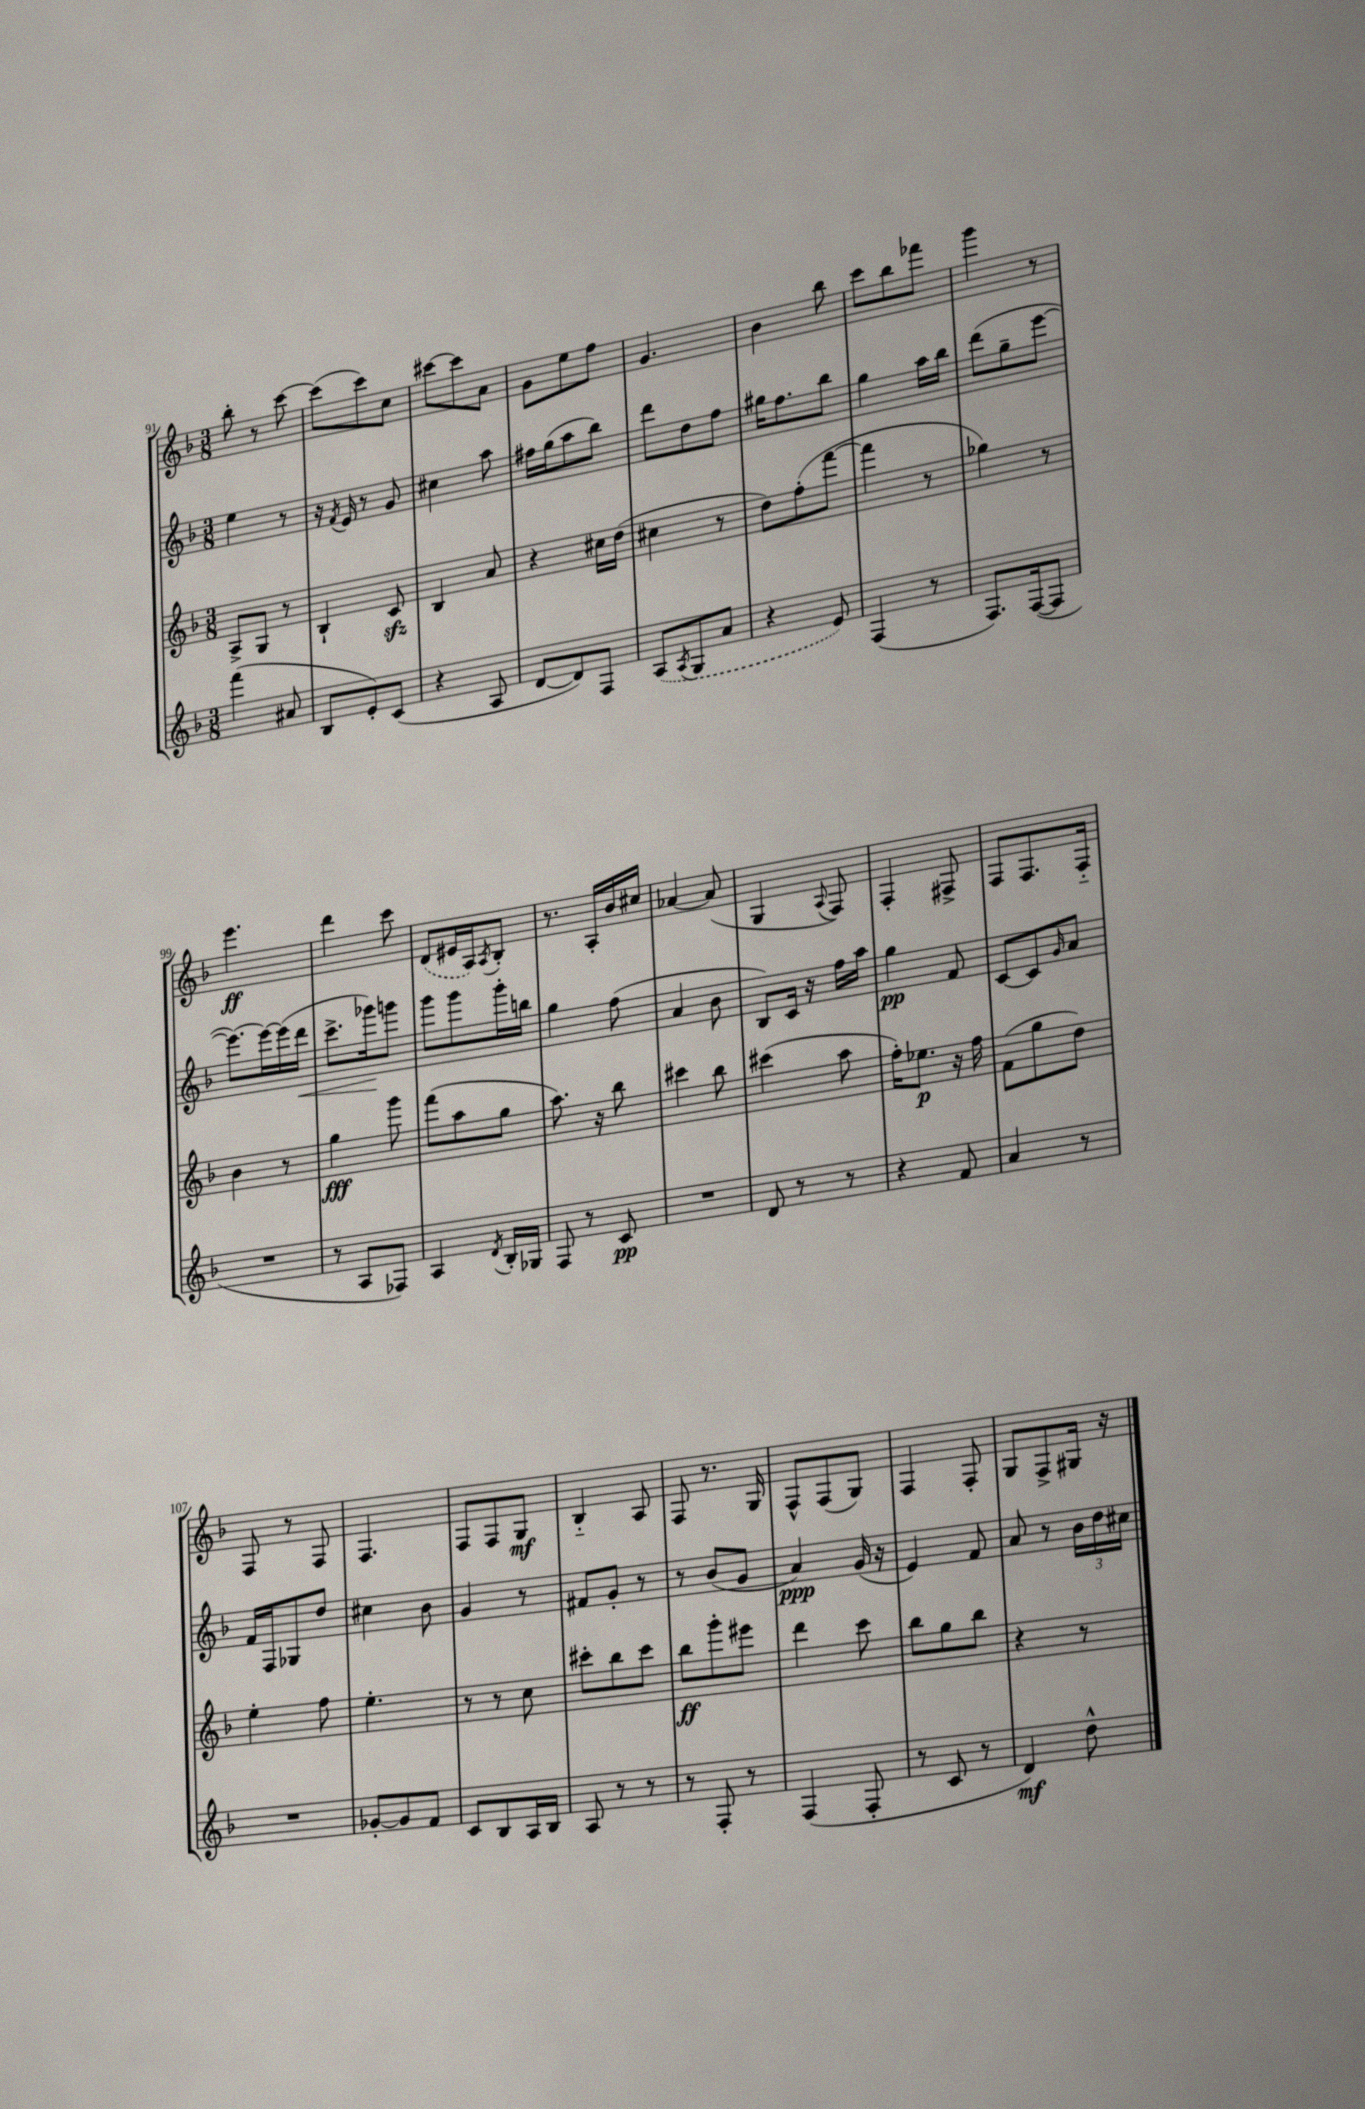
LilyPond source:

<<
\new StaffGroup <<
\new Staff = "s0" {
    \clef treble \key f \major \numericTimeSignature \time 3/8
    bes''8-. r8 c'''8~ |
    c'''8( c'''8) c''8 |
    cis'''8~ cis'''8 a'8 |
    g'8 e''8 f''8 |
    g'4. |
    bes'4 bes''8 |
    c'''8 bes''8 fes'''8 |
    g'''4 r8 |
    e'''4.\ff |
    d'''4 c'''8 |
    \once \slurDashed d'8( eis'16 a16) \acciaccatura { a8 } bes8-. |
    r8. a16-. bes'16 cis''16 |
    aes'4~ aes'8( |
    g4 \appoggiatura { a8 } f8) |
    f4-. fis8-> |
    f8 f8. f16-_ |
    f8 r8 f8 |
    f4. |
    f8 f8 g8\mf |
    bes4-_ a8 |
    f8 r8. g16 |
    f8-^ f8( g8) |
    f4 f8-. |
    g8 f8-> gis16 r16 \bar "|." |
}
\new Staff = "s1" {
    \clef treble \key f \major \numericTimeSignature \time 3/8
    e''4 r8 |
    r16 \acciaccatura { f'8 } e'16 r8 g'8 |
    cis''4 a''8 |
    fis''16 g''16( a''8 bes''8) |
    d'''8 d''8 f''8 |
    gis''16 f''8. bes''8 |
    g''4 a''16 bes''16 |
    d'''8( g''8-- e'''8~ |
    e'''8.~) e'''16~ e'''16( d'''16\< |
    c'''8.-> ges'''16\!) g'''8 |
    g'''8 g'''8 g'''16-. b''16 |
    g''4 f''8( |
    a'4 bes'8 |
    bes8) c'16 r16 f''16 a''16 |
    g''4\pp f'8 |
    c'8~ c'8 \grace { g'16 } a'8 |
    f'16 f16 ges8 d''8 |
    cis''4 bes'8 |
    g'4 r8 |
    fis'8 g'8-. r8 |
    r8 bes'8( g'8 |
    a'4\ppp) g'16( r16 |
    e'4) f'8 |
    a'8 r8 \tuplet 3/2 { bes'16 d''16 cis''16 } \bar "|." |
}
\new Staff = "s2" {
    \clef treble \key f \major \numericTimeSignature \time 3/8
    a8-> g8 r8 |
    bes4-! c'8\sfz |
    bes4 a'8 |
    r4 cis''16 d''16( |
    cis''4 r8 |
    d''8) f''8-.( f'''8~ |
    f'''4 r8 |
    ges''4) r8 |
    bes'4 r8 |
    g''4\fff g'''8 |
    f'''8( a''8 g''8 |
    a''8.) r16 bes''8 |
    cis'''4 bes''8 |
    cis'''4( a''8 |
    f''16-.) ees''8.\p r16 f''16 |
    f'8( g''8 d''8) |
    e''4-. f''8 |
    e''4.-. |
    r8 r8 c''8 |
    cis'''8-. bes''8 cis'''8 |
    bes''8\ff g'''8-. eis'''8 |
    d'''4 c'''8 |
    bes''8 g''8 bes''8 |
    r4 r8 \bar "|." |
}
\new Staff = "s3" {
    \clef treble \key f \major \numericTimeSignature \time 3/8
    f'''4( ais'8 |
    bes8 e'8-.) c'8( |
    r4 a8 |
    d'8~ d'8) f8 |
    \once \slurDashed a8( \acciaccatura { a8 } g8 a'8 |
    r4 e'8) |
    f4( r8 |
    f8.) f16~( f8 |
    R4. |
    r8 a8 fes8) |
    a4 \acciaccatura { d'8 } bes16-. ges16 |
    f8 r8 c'8\pp |
    R4. |
    d'8 r8 r8 |
    r4 f'8 |
    a'4 r8 |
    R4. |
    ges'8~-. ges'8 f'8 |
    c'8 bes8 a16 bes16 |
    a8 r8 r8 |
    r8 f8-. r8 |
    f4( f8-. |
    r8 c'8 r8 |
    d'4\mf) d''8-^ \bar "|." |
}
>>
>>
\layout { \context { \Score currentBarNumber = #91 } }
